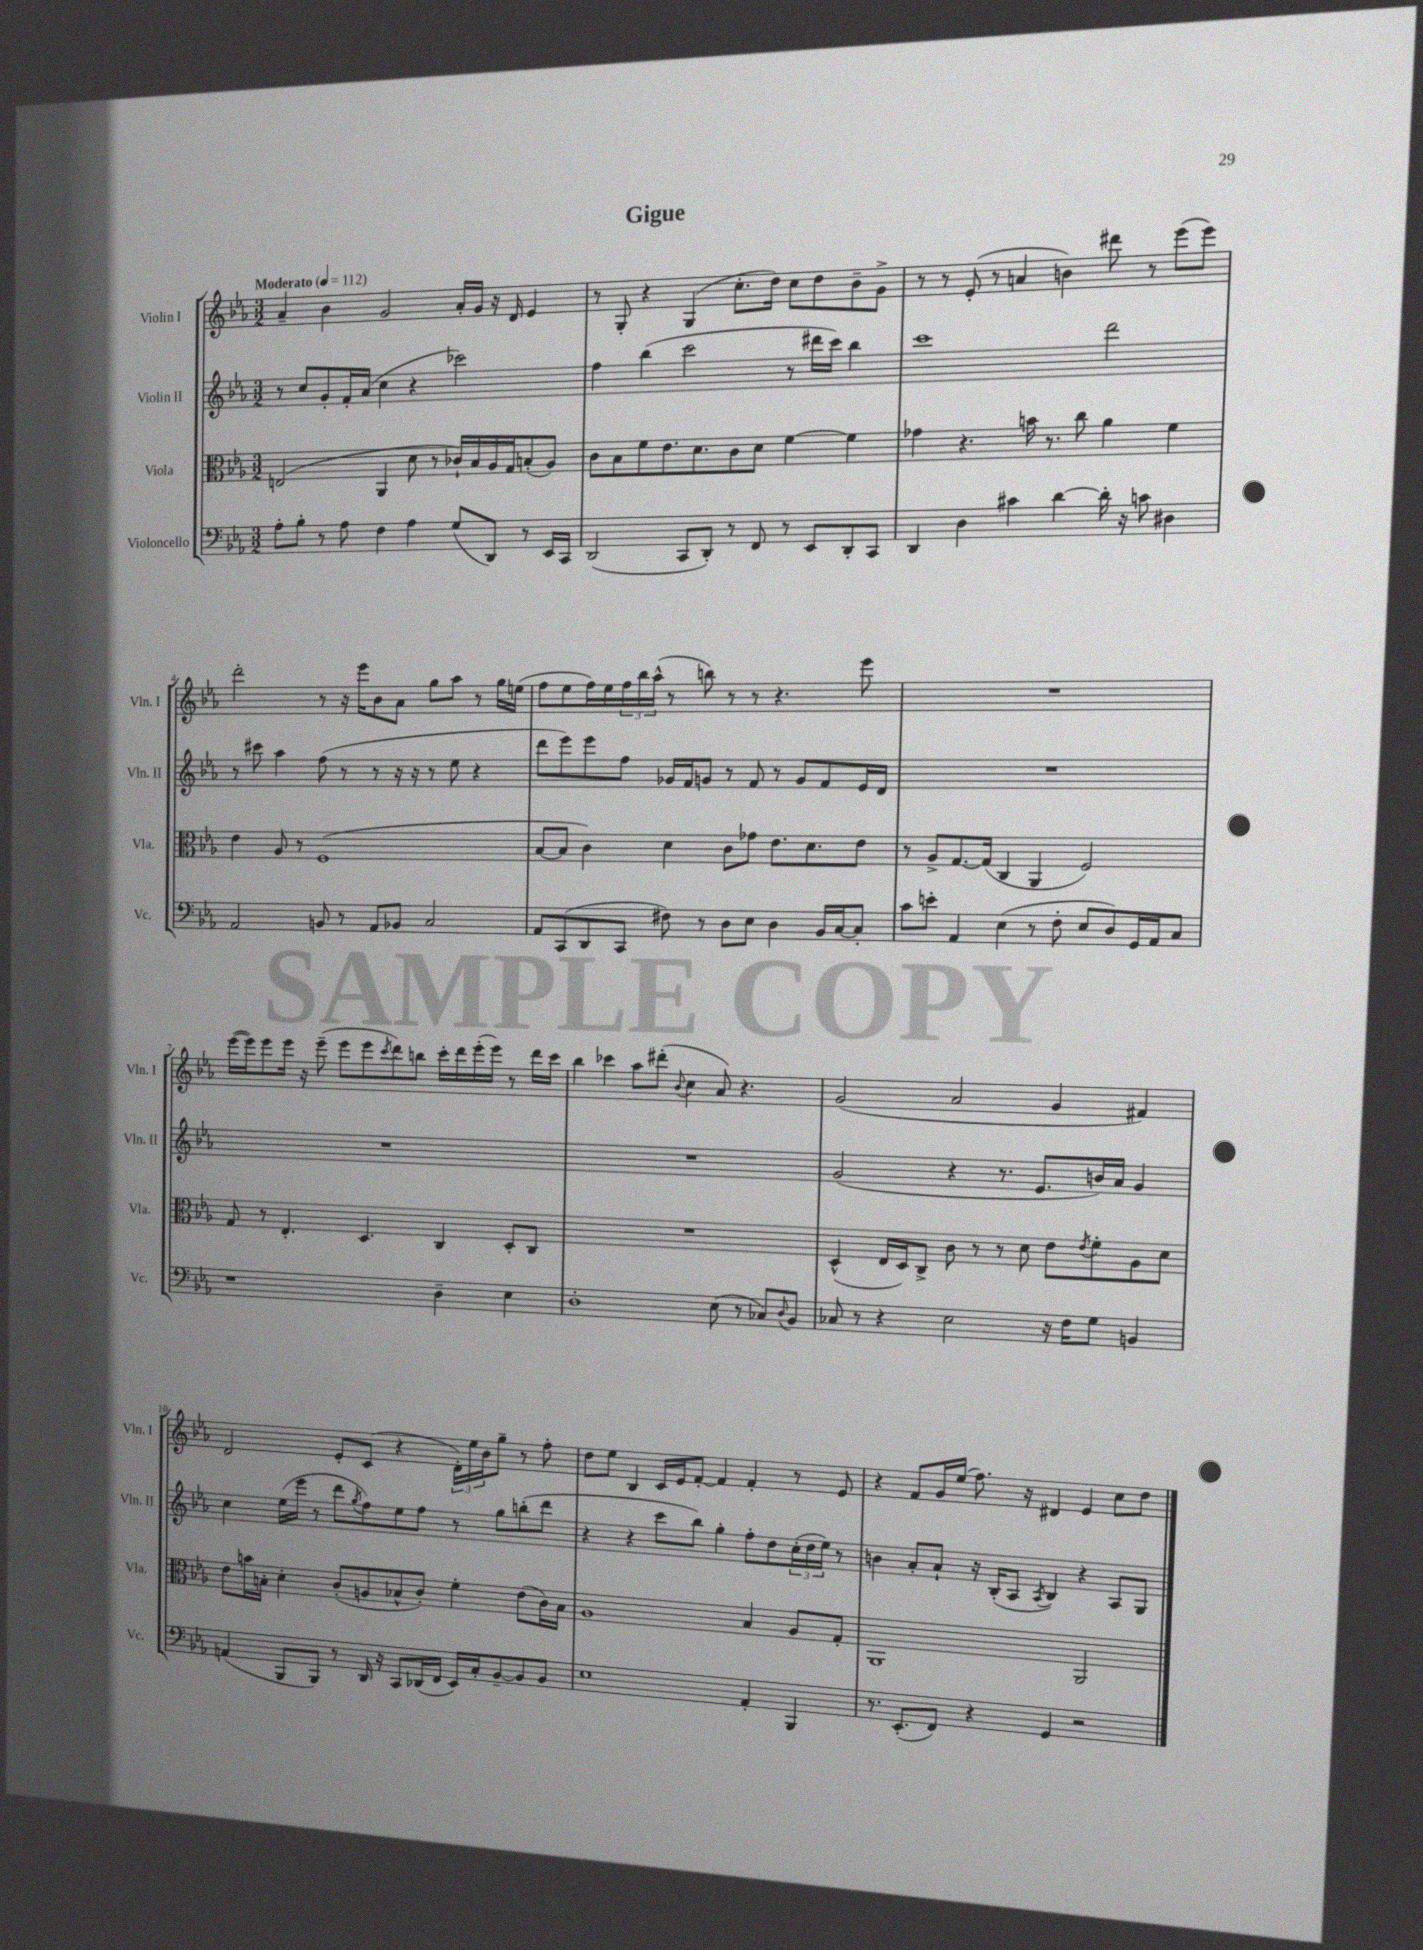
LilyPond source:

\header { title = "Gigue" }
<<
\new StaffGroup <<
\new Staff = "s0" \with { instrumentName = "Violin I" shortInstrumentName = "Vln. I" } {
    \clef treble \key ees \major \numericTimeSignature \time 3/2 \tempo "Moderato" 4 = 112
    aes'4-- bes'4 g'2 aes'16-. g'16 r16 d'16 ees'4 |
    r8 g8-. r4 g4( c''8.-. d''16) c''8 d''8 bes'8-- g'8-> |
    r8 r8 ees'8-.( r8 a'4 b'4) dis'''8 r8 ees'''8( ees'''8) |
    d'''2-. r8 r16 ees'''16 bes'8 aes'8 g''8 aes''8 r8 g''16 e''16( |
    f''8 ees''8 f''16) ees''16 \tuplet 3/2 { f''16 bes''16 aes''16-^( } r8 b''8) r8 r8 r4. ees'''8 |
    R1. |
    ees'''16~( ees'''16) ees'''8 ees'''16 r16 ees'''8--( ees'''8 ees'''8 \acciaccatura { c'''8 } d'''8) b''8 c'''16-. d'''16 ees'''16-.( ees'''16) r8 d'''16 c'''16 |
    bes''4 ces'''4 aes''8 dis'''8-.( \appoggiatura { bes'8 } c''4 aes'8) r4. |
    g'2( aes'2 g'4 fis'4) |
    d'2 ees'8-. c'8( r4 \tuplet 3/2 { d'16-.) ees''16 bes'16 } g''8-- r8 f''8-. |
    d''8 ees''8 bes4 c'16 ees'16 f'8~-. f'4 f'4-. r8 ees'8 |
    r4 f'8 g'16 ees''16( f''8.) r16 dis'4 ees'4 c''8 d''8 \bar "|." |
}
\new Staff = "s1" \with { instrumentName = "Violin II" shortInstrumentName = "Vln. II" } {
    \clef treble \key ees \major \numericTimeSignature \time 3/2
    r8 c''8 g'8-. f'16-. aes'16( c''4 r4 ces'''2) |
    f''4 bes''4( c'''2 r8 dis'''16 c'''16) bes''4 |
    c'''1 d'''2 |
    r8 cis'''8 aes''4 f''8( r8 r8 r16 r16 r8 ees''8 r4 |
    d'''8 ees'''8) ees'''8 f''8 ges'16 f'16 g'8 r8 f'8 r8 g'8 f'8 ees'16 d'16 |
    R1. |
    R1. |
    R1. |
    g'2( r4 r8. ees'8. b'16) aes'16 g'4 |
    c''4 ees''16( ees'''16 r8 d'''8 \acciaccatura { g''8 } f''8) ees''8 f''8 r8 g''8 b''8-.( d'''8 |
    r4 r4 c'''8 bes''8) g''4-. f''8-. d''8 \tuplet 3/2 { c''16-.( d''16 ees''16) } r8 |
    b'4 aes'8-. aes'8-! r16 bes16-.( aes8 \acciaccatura { aes8 } bes4) r4 aes8 g8 \bar "|." |
}
\new Staff = "s2" \with { instrumentName = "Viola" shortInstrumentName = "Vla." } {
    \clef alto \key ees \major \numericTimeSignature \time 3/2
    e2( aes,4 d'8 r8 ces'16-!) bes16 aes16 g16 b8-.( aes8) |
    c'8 bes8 f'8 ees'8. d'8. c'8 d'8 f'4~ f'4 |
    ges'4 r4. b'16 r8. c''8 aes'4 f'4 |
    ees'4 aes8 r8 f1( |
    bes8~ bes8 c'4) d'4 c'8 ges'8 ees'8. d'8. ees'8 |
    r8 aes8-> g8.~ g16( c4 aes,4 f2) |
    g8 r8 ees4.-. d4. c4 d8-. c8 |
    R1. |
    d4-^( ees16 d16) c8-> c'8 r8 r8 d'8 ees'8 \acciaccatura { ees'8 } f'8-. aes8 d'8 |
    ees'8 b'16 b16-. d'4-. c'8-.( a8 bes8-^ c'8-.) f'4-. ees'8( c'16) bes16 |
    aes1 bes4 aes8 g8-. |
    aes,1 aes,2 \bar "|." |
}
\new Staff = "s3" \with { instrumentName = "Violoncello" shortInstrumentName = "Vc." } {
    \clef bass \key ees \major \numericTimeSignature \time 3/2
    aes8-. bes8-. r8 aes8 f4 aes4 g8( d,8) r8 ees,16 c,16 |
    d,2( c,8 d,8-.) r8 f,8 r8 ees,8 d,8-. c,8 |
    d,4 d4 cis'4 d'4~ d'16-. r16 c'8 dis4 |
    aes,2 b,8 r8 aes,8 bes,8 c2 |
    aes,8 c,8( d,8 c,8 fis8) r8 d8 ees8 d4 bes,16 c16~ c8-. |
    c'8 e'8-. aes,4 ees4( r8 f8-. ees8 d8) g,16 aes,16 c8 |
    r1 d4-- ees4 |
    d1-. ees8( r8 ces8) \appoggiatura { d8 } bes,8 |
    ces8 r8 r4 ees2 r16 f16 g8 b,4 |
    a,4( bes,,8 bes,,8) r8 d,16 r16 c,8 des,16( f,16 ees,16) c16-. bes,8~-- bes,8 bes,8 |
    ees1 aes,4-. bes,,4 |
    r8. ees,8.-.( f,8) r4 g,4 r2 \bar "|." |
}
>>
>>
